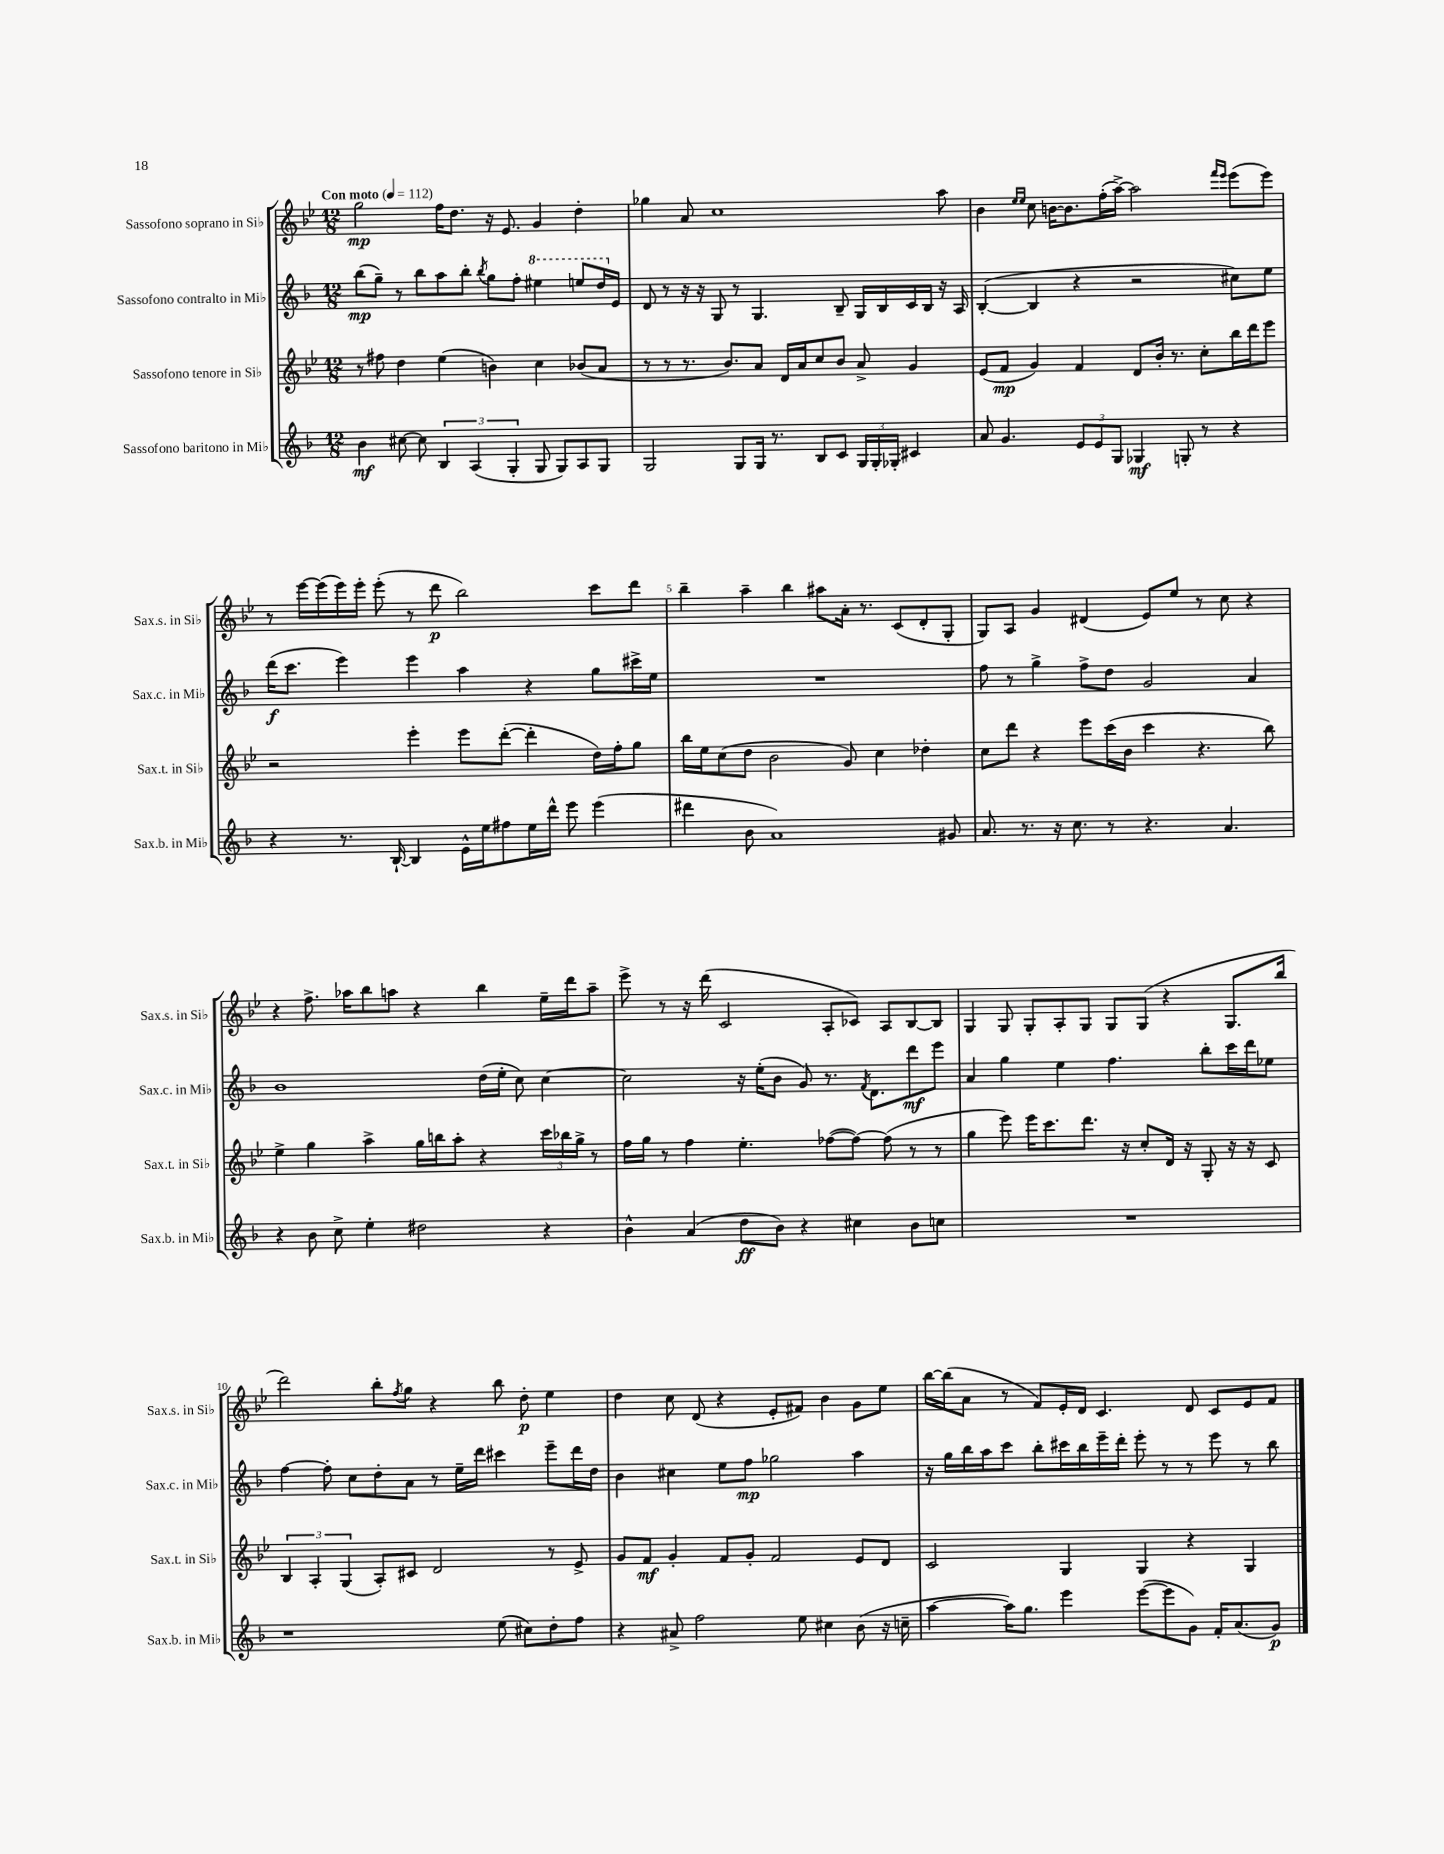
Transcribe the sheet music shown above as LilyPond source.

<<
\new StaffGroup <<
\new Staff = "s0" \with { instrumentName = "Sassofono soprano in Sib" shortInstrumentName = "Sax.s. in Sib" } {
    \clef treble \key bes \major \numericTimeSignature \time 12/8 \tempo "Con moto" 4 = 112
    g''2\mp f''16 d''8. r16 ees'8. g'4 d''4-. |
    ges''4 a'8 c''1 a''8 |
    bes'4 \grace { ees''16 ees''16 } c''8 b'16~ b'8. f''16-.( a''16~->) a''2 \grace { f'''16 ees'''16 } ees'''8( ees'''8) |
    r8 ees'''16~ ees'''16( ees'''16) ees'''16-. ees'''8-.( r8 d'''8\p bes''2) c'''8 d'''8 |
    bes''4-- a''4-- bes''4 ais''8 a'16-. r8. c'8( d'8-. g8-. |
    g8) a8 g'4 dis'4( ees'8) ees''8 r8 c''8 r4 |
    r4 f''8.-> aes''16 bes''8 a''8 r4 bes''4 ees''16-- d'''16 a''8-- |
    ees'''8-> r8 r16 d'''16( c'2 a8-. ces'8) a8 bes8~ bes8 |
    g4 g8 g8-. a8-. g8 g8 g8( r4 g8. bes''16 |
    d'''2) bes''8-. \acciaccatura { f''8 } g''8 r4 bes''8 d''8-.\p ees''4 |
    d''4 c''8 d'8( r4 ees'8-. fis'8) bes'4 g'8 ees''8 |
    bes''16~ bes''16( a'8 r8 f'8) ees'16-. d'16 c'4. d'8 c'8 ees'8 f'8 \bar "|." |
}
\new Staff = "s1" \with { instrumentName = "Sassofono contralto in Mib" shortInstrumentName = "Sax.c. in Mib" } {
    \clef treble \key f \major \numericTimeSignature \time 12/8
    bes''8\mp( g''8--) r8 bes''8 a''8 bes''8-. \acciaccatura { bes''8 } g''8 f''8-. \ottava #1 eis'''4 e'''8 d'''16 \ottava #0 e'16 |
    d'8 r8 r16 r16 g8 r8 g4. bes8-- g16 bes16 c'16 bes16 r16 a16 |
    bes4~-.( bes4 r4 r2 cis''8) e''8 |
    d'''16\f( c'''8. e'''4) e'''4 a''4 r4 g''8 cis'''16-> e''16 |
    R1. |
    f''8 r8 g''4-> f''8-> d''8 g'2 a'4 |
    bes'1 d''16( e''16-. c''8) c''4~ |
    c''2 r16 e''16-.( bes'8 g'8) r8. \acciaccatura { f'8 } d'8. d'''8\mf e'''8 |
    a'4 g''4 e''4 f''4. bes''8-. c'''16 d'''16 ees''8 |
    f''4~ f''8-. c''8 d''8-. a'8 r8 e''16-- d'''16 cis'''4 e'''8-- d'''16 d''16 |
    bes'4 cis''4 e''8 f''8\mp ges''2 a''4 |
    r16 g''16 bes''16 a''16 c'''8 bes''8-. cis'''16 bes''16 e'''16-- d'''16-. e'''8-. r8 r8 e'''8 r8 bes''8 \bar "|." |
}
\new Staff = "s2" \with { instrumentName = "Sassofono tenore in Sib" shortInstrumentName = "Sax.t. in Sib" } {
    \clef treble \key bes \major \numericTimeSignature \time 12/8
    r8 fis''8 d''4 ees''4( b'4) c''4 bes'8( a'8 |
    r8 r8 r8. bes'8.) a'8 d'16 a'16 c''8 bes'8 a'8-> g'4 |
    ees'8( f'8\mp g'4) f'4 d'8 bes'16-. r8. c''8-. bes''16 d'''16 ees'''8 |
    r2 ees'''4-. ees'''8 d'''8~-.( d'''4-. d''16) f''16-. g''8 |
    bes''16 ees''16 c''8( d''8 bes'2 g'8) c''4 des''4-. |
    c''8 d'''8 r4 ees'''8 c'''16( bes'16 c'''4 r4. bes''8) |
    ees''4-> g''4 a''4-> g''16 b''16 a''8-. r4 \tuplet 3/2 { c'''16 bes''16 g''16-> } r8 |
    f''16 g''16 r8 f''4 ees''4.-. fes''8~( fes''8~) fes''8( r8 r8 |
    g''4 ees'''8) ees'''16 c'''8. d'''8. r16 c''8-. d'16 r16 g8-. r16 r16 c'8 |
    \tuplet 3/2 { bes4 a4-. g4( } a8-.) cis'8 d'2 r8 ees'8-> |
    g'8 f'8\mf g'4-. f'8 g'8-. f'2 ees'8 d'8 |
    c'2 g4 g4 r4 g4 \bar "|." |
}
\new Staff = "s3" \with { instrumentName = "Sassofono baritono in Mib" shortInstrumentName = "Sax.b. in Mib" } {
    \clef treble \key f \major \numericTimeSignature \time 12/8
    bes'4\mf cis''8~ cis''8 \tuplet 3/2 { bes4 a4( g4-. } g8 g8) a8 g8 |
    g2 g8 g16 r8. bes8 c'8 \tuplet 3/2 { g16 g16-. ges16-. } cis'4 |
    a'8 g'4. \tuplet 3/2 { e'8 e'8 g8 } ges4\mf g8-. r8 r4 |
    r4 r8. bes16~-! bes4 e'16-^ e''16 fis''8 e''16 d'''16-^ e'''8 e'''4( |
    dis'''4 bes'8 a'1) gis'8 |
    a'8. r8. r16 c''8. r8 r4. a'4. |
    r4 bes'8 c''8-> e''4-. dis''2 r4 |
    bes'4-^ a'4( d''8\ff bes'8) r4 cis''4 bes'8 c''8 |
    R1. |
    r1 e''8( cis''8) d''8-. f''8 |
    r4 ais'8-> f''2 e''8 cis''4 bes'8( r16 c''16-- |
    a''4~ a''16) g''8. e'''4 e'''8~( e'''8 g'8) f'16-. a'8.( g'8\p) \bar "|." |
}
>>
>>
\layout { \context { \Score \override BarNumber.break-visibility = ##(#f #t #t) barNumberVisibility = #(every-nth-bar-number-visible 5) } }
